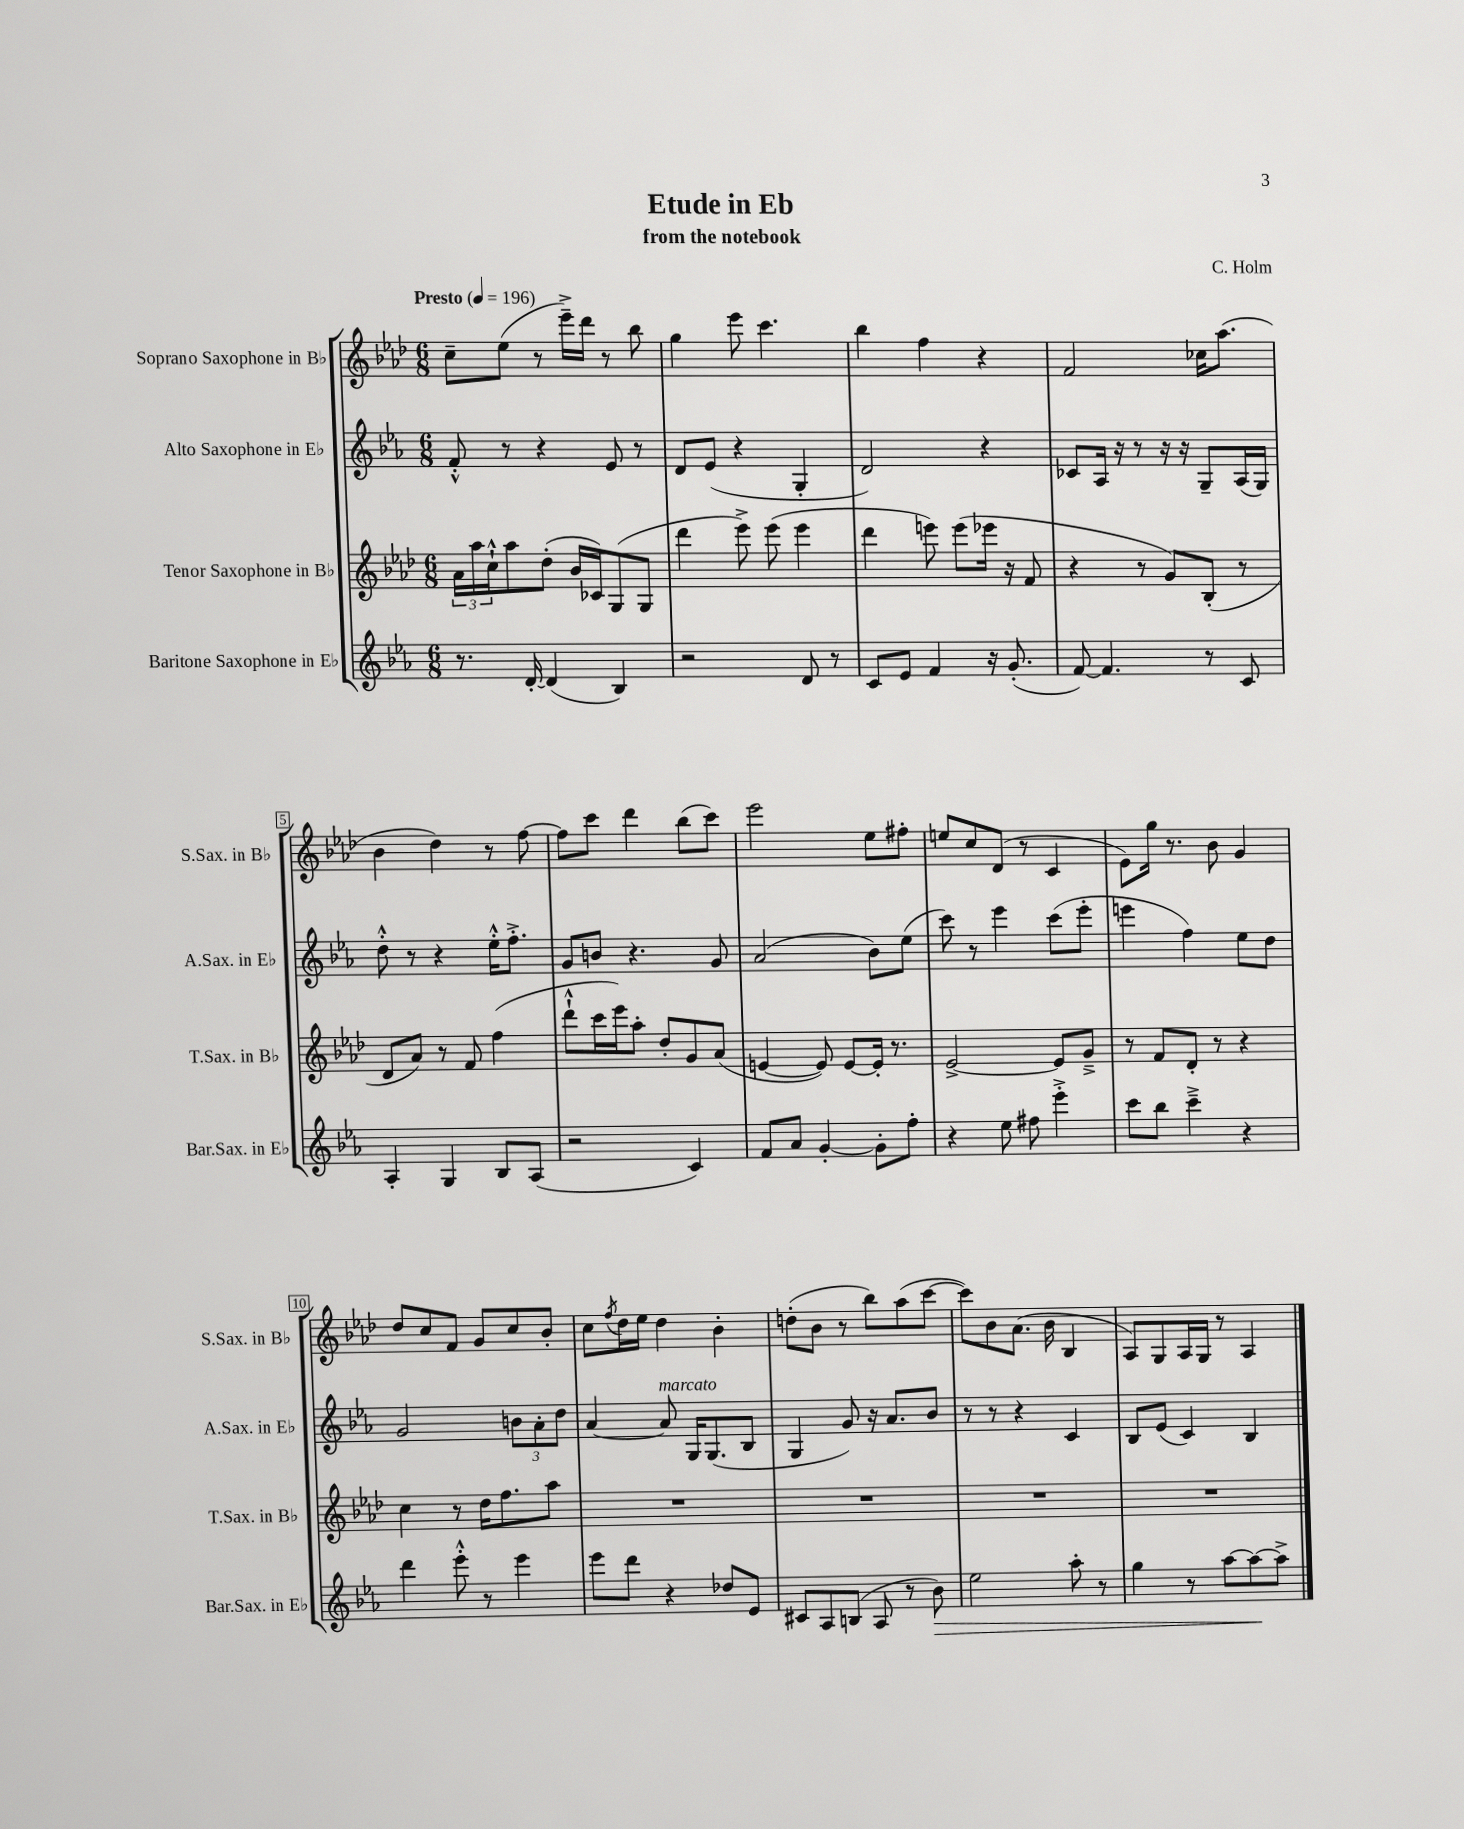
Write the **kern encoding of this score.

**kern	**dynam	**kern	**kern	**kern
*part4	*part4	*part3	*part2	*part1
*staff4	*staff4	*staff3	*staff2	*staff1
*I"Baritone Saxophone in E♭	*	*I"Tenor Saxophone in B♭	*I"Alto Saxophone in E♭	*I"Soprano Saxophone in B♭
*I'Bar.Sax. in E♭	*	*I'T.Sax. in B♭	*I'A.Sax. in E♭	*I'S.Sax. in B♭
*clefG2	*	*clefG2	*clefG2	*clefG2
*k[b-e-a-]	*	*k[b-e-a-d-]	*k[b-e-a-]	*k[b-e-a-d-]
*M6/8	*	*M6/8	*M6/8	*M6/8
*MM196	*	*MM196	*MM196	*MM196
=1	=1	=1	=1	=1
!	!	!	!	!LO:TX:a:B:t=Presto
8.r	.	24a-\LL	8f'^^/	8cc~\L
.	.	24aa-\	.	.
.	.	24cc`^^\J	.	.
.	.	8aa-\	8r	(8ee-\J
[16d'/	.	.	.	.
(4d/]	.	(8dd-'\J	4r	8r
.	.	16b-/LL	.	16eee-~^\LL)
.	.	16c-X/J)	.	16ddd-\JJ
4B-/)	.	(8G/	8e-/	8r
.	.	8G/J	8r	8bb-\
=2	=2	=2	=2	=2
2r	.	4ddd-\	8d/L	4gg\
.	.	.	(8e-/J	.
.	.	8eee-^\)	4r	8eee-\
.	.	(8eee-\	.	4.ccc\
8d/	.	4eee-\	4G'/	.
8r	.	.	.	.
=3	=3	=3	=3	=3
8c/L	.	4ddd-\	2d/)	4bb-\
8e-/J	.	.	.	.
4f/	.	8eeen\)	.	4ff\
.	.	(8eee\L	.	.
16r	.	16eee-X\Jk	4r	4r
(8.g'/	.	16r	.	.
.	.	8f/	.	.
=4	=4	=4	=4	=4
[8f/)	.	4r	8c-X/L	2f/
4.f/]	.	.	16A-/Jk	.
.	.	.	16r	.
.	.	8r	8r	.
.	.	8g/L)	16r	.
.	.	.	16r	.
8r	.	(8B-'/J	8G~/L	16cc-X\KL
.	.	.	.	(8.aa-\J
8c/	.	8r	(16A-/L	.
.	.	.	16G/JJ)	.
!!LO:LB:g=z
=5	=5	=5	=5	=5
4A-'/	.	8d-/L	8dd'^^\	4b-\
.	.	8a-/J)	8r	.
4G/	.	8r	4r	4dd-\)
.	.	8f/	.	.
8B-/L	.	(4ff\	16ee-'^^\KL	8r
.	.	.	8.ff'^\J	.
(8A-/J	.	.	.	[8ff\
=6	=6	=6	=6	=6
2r	.	8ddd-`^^\L	8g/L	8ff\L]
.	.	16ccc\L	8bn/J	8ccc\J
.	.	16eee-\J)	.	.
.	.	8aa-'\J	4.r	4ddd-\
.	.	8dd-'/L	.	.
4c/)	.	8g/	.	(8bb-\L
.	.	(8a-/J	8g/	8ccc\J)
=7	=7	=7	=7	=7
8f/L	.	[4en/	(2a-/	2eee-\
8a-/J	.	.	.	.
[4g'/	.	8e/])	.	.
.	.	[8e/L	.	.
8g'\L]	.	16e'/Jk]	8b-\L)	8ee-\L
.	.	8.r	.	.
8ff'\J	.	.	(8ee-\J	8ff#X'\J
=8	=8	=8	=8	=8
4r	.	[2e-^/	8ccc\)	8een/L
.	.	.	8r	8cc/
8ee-\	.	.	4eee-\	(8d-/J
8ff#X\	.	.	.	8r
4eee-'^\	.	8e-/L]	(8ccc\L	4c/
.	.	8g~^/J	8eee-'\J	.
=9	=9	=9	=9	=9
8ccc\L	.	8r	4eeen\	8e-\L)
8bb-\J	.	8f/L	.	16gg\Jk
.	.	.	.	8.r
4ccc~^\	.	8d-'/J	4ff\)	.
.	.	8r	.	8b-\
4r	.	4r	8ee-\L	4g/
.	.	.	8dd\J	.
!!LO:LB:g=z
=10	=10	=10	=10	=10
4ddd\	.	4cc\	2g/	8dd-/L
.	.	.	.	8cc/
8eee-'^^\	.	8r	.	8f/J
8r	.	16dd-\KL	.	8g/L
.	.	8.ff\	.	.
4eee-\	.	.	12bn\L	8cc/
.	.	.	12a-'\	.
.	.	8aa-\J	.	8b-'/J
.	.	.	12dd\J	.
=11	=11	=11	=11	=11
8eee-\L	.	2.r	[4a-/	8cc\L
.	.	.	.	8qff/
8ddd\J	.	.	.	16dd-\L
.	.	.	.	16ee-\JJ
!	!	!	!LO:TX:a:i:t=marcato	!
4r	.	.	8a-/]	4dd-\
.	.	.	16G/KL	.
.	.	.	(8.G/	.
8dd-X/L	.	.	.	4b-'\
8e-/J	.	.	8B-/J	.
=12	=12	=12	=12	=12
8c#X/L	.	2.r	4G/	(8ddn'\L
8A-/	.	.	.	8b-\J
(8Bn/J	.	.	8g/)	8r
8A-/	.	.	16r	8bb-\L)
.	.	.	8.a-/L	.
8r	.	.	.	(8aa-\
!	!LO:HP:b	!	!	!
8b-\)	>	.	8b-/J	[8ccc\J
=13	=13	=13	=13	=13
2ee-\	.	2.r	8r	8ccc\L])
.	.	.	8r	8b-\
.	.	.	4r	(8.a-\J
.	.	.	.	16b-\
8aa-'\	.	.	4c/	4B-/
8r	.	.	.	.
=14	=14	=14	=14	=14
4gg\	.	2.r	8B-/L	8A-/L)
.	.	.	(8e-/J	8G/
8r	.	.	4c/)	16A-/L
.	.	.	.	16G/JJ
[8aa-\L	.	.	.	8r
8aa-\_	.	.	4B-/	4A-/
8aa-^\J]	]	.	.	.
==	==	==	==	==
*-	*-	*-	*-	*-
